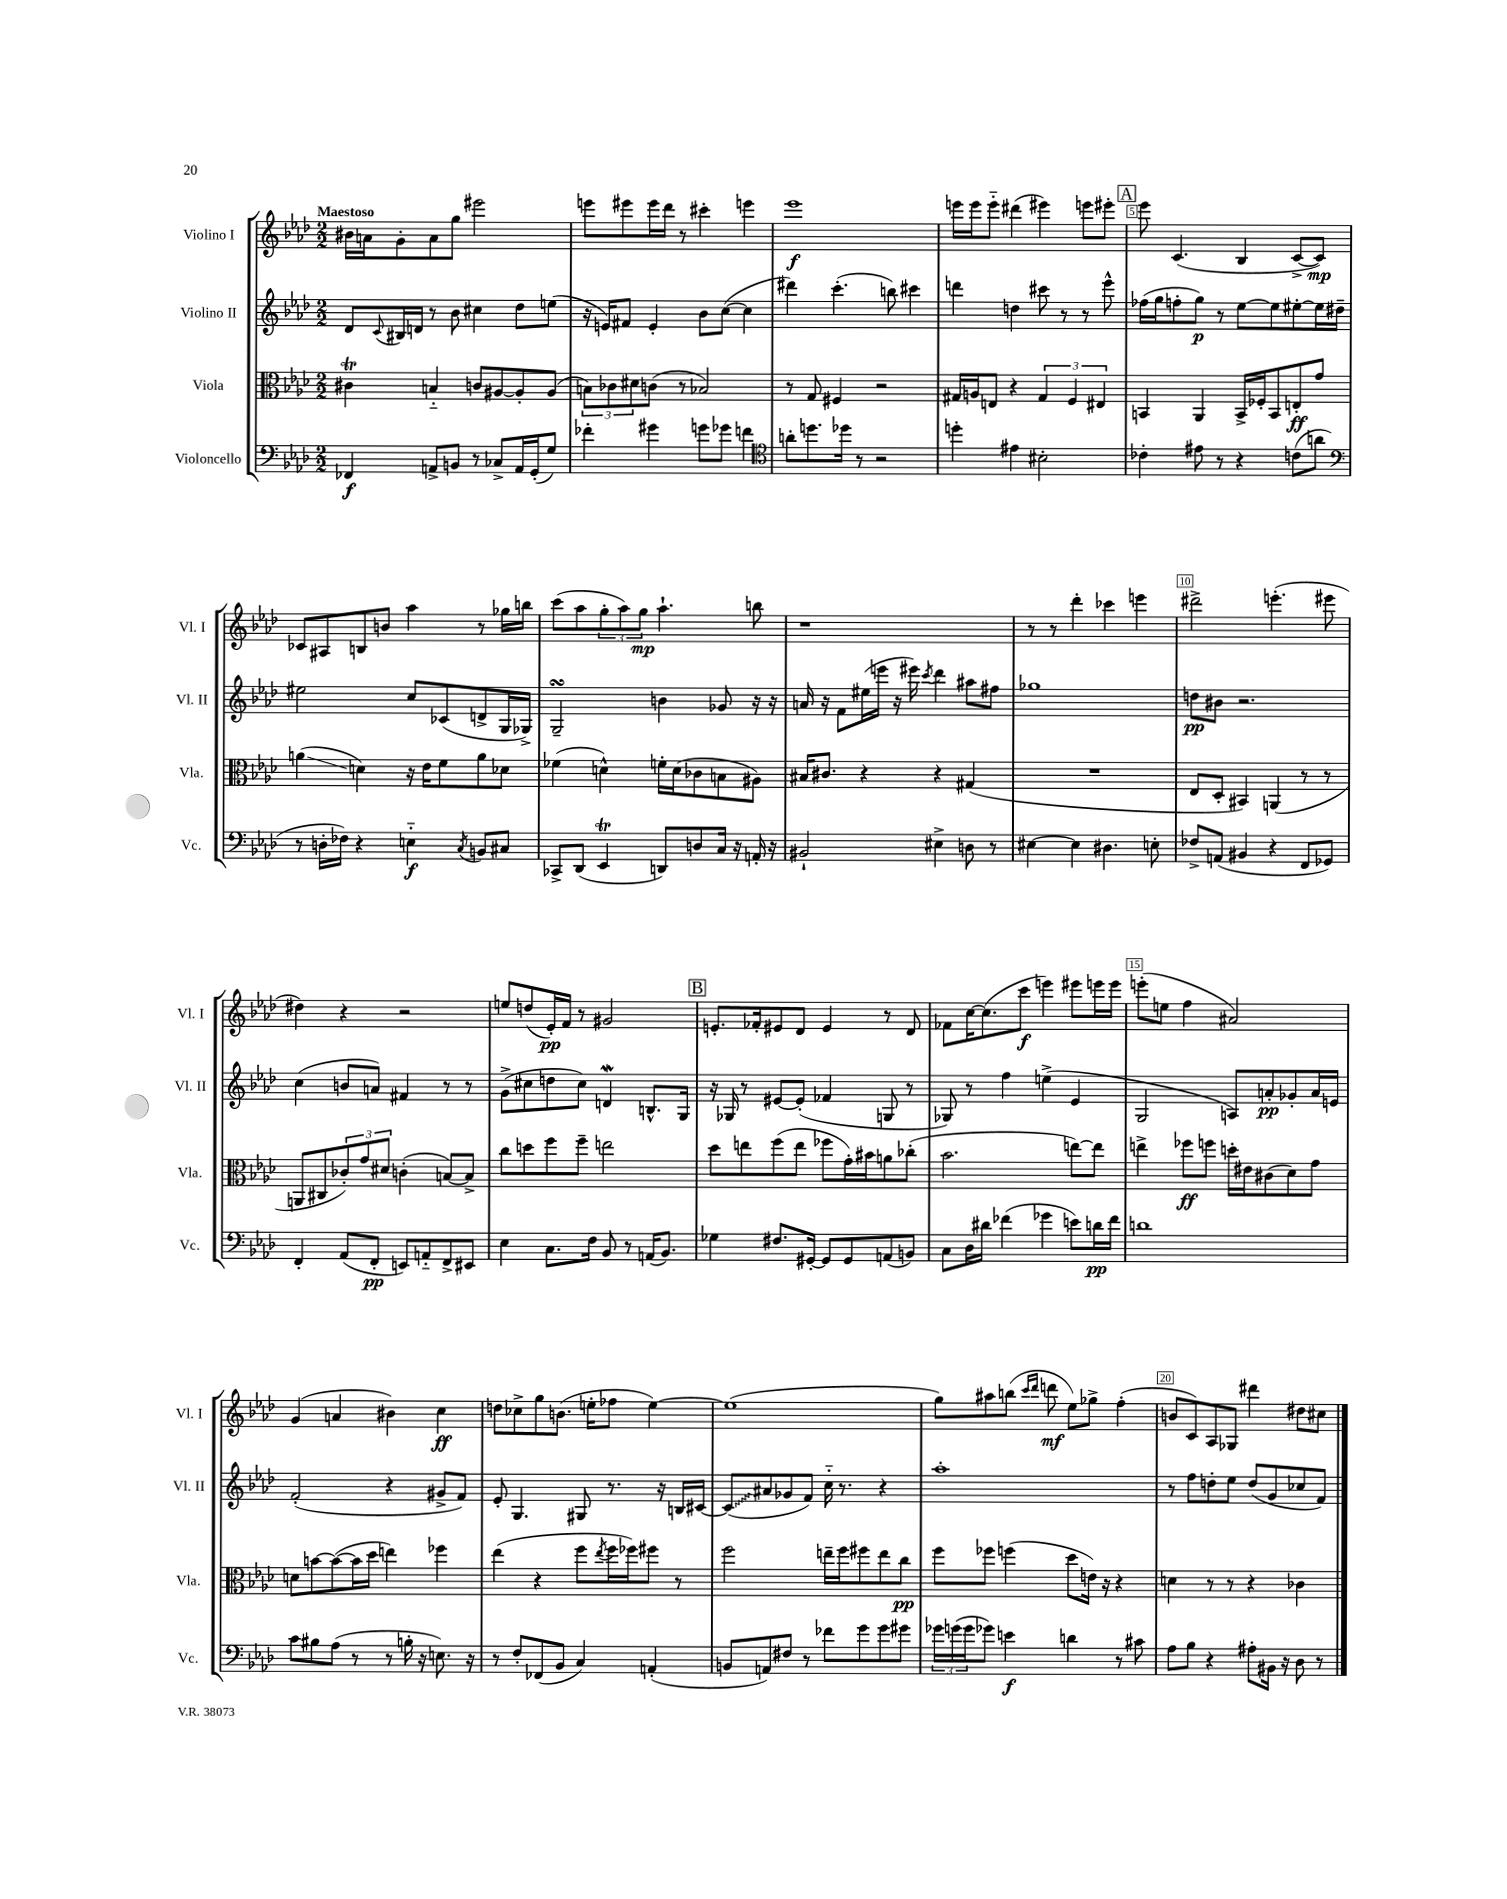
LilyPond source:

<<
\new StaffGroup <<
\new Staff = "s0" \with { instrumentName = "Violino I" shortInstrumentName = "Vl. I" } {
    \clef treble \key aes \major \numericTimeSignature \time 2/2 \tempo "Maestoso"
    bis'16 a'16 g'8-. a'8 g''8 eis'''2 |
    e'''8 eis'''8 eis'''16 des'''16 r8 cis'''4-. e'''4 |
    ees'''1\f |
    e'''16 e'''16 e'''8-_ dis'''4( eis'''4) e'''8 eis'''8-. |
    \mark \markup { \box "A" } ees'''8 c'4.( bes4 c'8~-> c'8\mp) |
    ces'8 ais8 b8 b'8 aes''4 r8 ges''16 b''16 |
    c'''8( aes''8 \tuplet 3/2 { g''8-. aes''8) g''8\mp } aes''4.-! b''8 |
    r1 |
    r8 r8 des'''4-. ces'''4 e'''4 |
    dis'''2-> e'''4.-.( eis'''8 |
    dis''4) r4 r2 |
    e''8 d''8( ees'16-.\pp) f'16 r8 gis'2 |
    \mark \markup { \box "B" } e'8.-. fes'16-. eis'8 des'8 eis'4 r8 des'8 |
    fes'8 c''16~ c''8.( c'''8\f e'''4) eis'''8 e'''16 e'''16 |
    e'''8-.( e''8 f''4 ais'2) |
    g'4( a'4 bis'4) c''4\ff |
    d''8 ces''8-> g''8 b'8.( e''16-. fes''8 e''4~) |
    e''1( |
    g''8) ais''8 b''8( \grace { c'''16 des'''16 } d'''8\mf ees''8) ges''8-> f''4-.( |
    b'8 c'8) aes8 ges8 dis'''4 dis''8 cis''8 \bar "|." |
}
\new Staff = "s1" \with { instrumentName = "Violino II" shortInstrumentName = "Vl. II" } {
    \clef treble \key aes \major \numericTimeSignature \time 2/2
    des'8 \appoggiatura { c'8 } bis16 d'16 r8 bes'8 cis''4 des''8 e''8( |
    r16 e'16) fis'8 e'4-. bes'8 c''8~( c''4 |
    dis'''4) c'''4.-.( b''8) cis'''4 |
    d'''4 d''4 cis'''8 r8 r8 ees'''8-^ |
    \mark \markup { \box "A" } fes''16( g''16 f''8-. g''8\p) r8 ees''8~ ees''8 eis''8~-. eis''16 dis''16-- |
    eis''2 c''8 ces'8( d'8-> g16 ges16->) |
    g2--\turn b'4 ges'8 r16 r16 |
    a'16 r16 f'8 eis''16( e'''16 r16 eis'''16) \acciaccatura { c'''8 } des'''4 ais''8 fis''8 |
    ges''1 |
    d''8\pp bis'8 r2. |
    c''4( b'8 a'8) fis'4 r8 r8 |
    g'8->( cis''8 d''8 cis''8) d'4\mordent b8.-^ g16 |
    \mark \markup { \box "B" } r16 ges16 r8 eis'8~ eis'8-.( fes'4 g8 r8 |
    ges8) r8 f''4 e''4->( ees'4 |
    g2 a8) a'8-.\pp ges'8-. a'16 e'16 |
    f'2-.( r4 gis'8-> f'8) |
    ees'8-. g4. gis8 r8. r16 b16 cis'16~ |
    \once \override Glissando.style = #'zigzag cis'8\glissando( ais'8 ges'8 f'8) c''16-_ r8. r4 |
    aes''1-. |
    r8 f''8 d''8-. ees''8 d''8( g'8 ces''8 f'8) \bar "|." |
}
\new Staff = "s2" \with { instrumentName = "Viola" shortInstrumentName = "Vla." } {
    \clef alto \key aes \major \numericTimeSignature \time 2/2
    cis'4\trill b4-_ c'8 ais8~ ais8-. ais8( |
    \tuplet 3/2 { b8) ces'8 dis'8 } c'8( r8 bes2) |
    r8 g8 fis4 r2 |
    gis16 a16 e8 r4 \tuplet 3/2 { gis4 f4 eis4 } |
    \mark \markup { \box "A" } b,4 aes,4 b,16-> fes16-. b,8 e8-.\ff g'8 |
    a'4\glissando( d'4) r16 ees'16 f'8 a'8 des'8 |
    fes'4( d'4-^) f'16-. d'16( ces'8 b8 ais8) |
    bis16 cis'8. r4 r4 gis4( |
    R1 |
    ees8 des8-. bis,4) a,4( r8 r8 |
    a,8 cis8 \tuplet 3/2 { ces'8-.) g'8 dis'8 } c'4-.( b8~) b8-> |
    c''8 d''8 f''8 f''8-- e''2 |
    \mark \markup { \box "B" } des''8 e''8 f''8( e''8 fes''8 g'16-.) bis'16 a'8 ces''8-.( |
    bes'2. e''8~) e''8 |
    e''4-> fes''8\ff f''8 d''16-. eis'16 cis'8( des'8) g'8 |
    d'8 b'8~ b'8~( b'16 des''16 e''4) fes''4 |
    ees''4( r4 f''8 \acciaccatura { ees''8 } f''16 fes''16) fis''8 r8 |
    f''2 e''16-- f''16 fis''8 e''8 c''8\pp |
    f''8 fes''8 f''4( des''8 e'16) r16 r4 |
    d'4 r8 r8 r4 ces'4 \bar "|." |
}
\new Staff = "s3" \with { instrumentName = "Violoncello" shortInstrumentName = "Vc." } {
    \clef bass \key aes \major \numericTimeSignature \time 2/2
    fes,4\f a,8-> b,8 r8 ces8-> a,16 g,16-.( g8) |
    fes'4-. gis'4 g'8 ges'8 f'4 |
    \clef tenor a'8-. d''8. des''16 r8 r2 |
    d''4-. eis'4 bis2-. |
    \mark \markup { \box "A" } ces'4-. eis'8 r8 r4 c'8( a'8 |
    \clef bass r8 d16-. fes16) r4 e4-_\f \acciaccatura { c8 } b,8 cis8 |
    ces,8-> des,8( ees,4\trill d,8) d8 c16 r16 a,16-. r16 |
    bis,2-! eis4-> d8 r8 |
    eis4~ eis4 dis4. e8-. |
    fes8-> a,8( bis,4 r4 f,8 ges,8) |
    f,4-. aes,8( f,8-.\pp e,8) a,8-_ f,8-> eis,8 |
    ees4 c8. f16 bes,8 r8 a,16( bes,8.) |
    \mark \markup { \box "B" } ges4 fis8. gis,16~-. gis,8 gis,8 a,8( b,8) |
    c8 des16 dis'16 fes'4( ges'4 e'8) d'16\pp fes'16 |
    d'1 |
    c'8 bis8 aes8( r8 r8 b16-. r16 e8.) r16 |
    r8 f8-. fes,8( bes,8 c4) a,4-.( |
    b,8 a,8) fis8 r8 fes'8 g'8 g'8 gis'8 |
    \tuplet 3/2 { ges'16 g'16( g'16 } ges'8) e'4\f d'4 r8 cis'8 |
    aes8 bes8 r4 ais8-. bis,16 r16 des8 r8 \bar "|." |
}
>>
>>
\layout { \context { \Score \override BarNumber.break-visibility = ##(#f #t #t) barNumberVisibility = #(every-nth-bar-number-visible 5) \override BarNumber.stencil = #(make-stencil-boxer 0.1 0.3 ly:text-interface::print) } }
